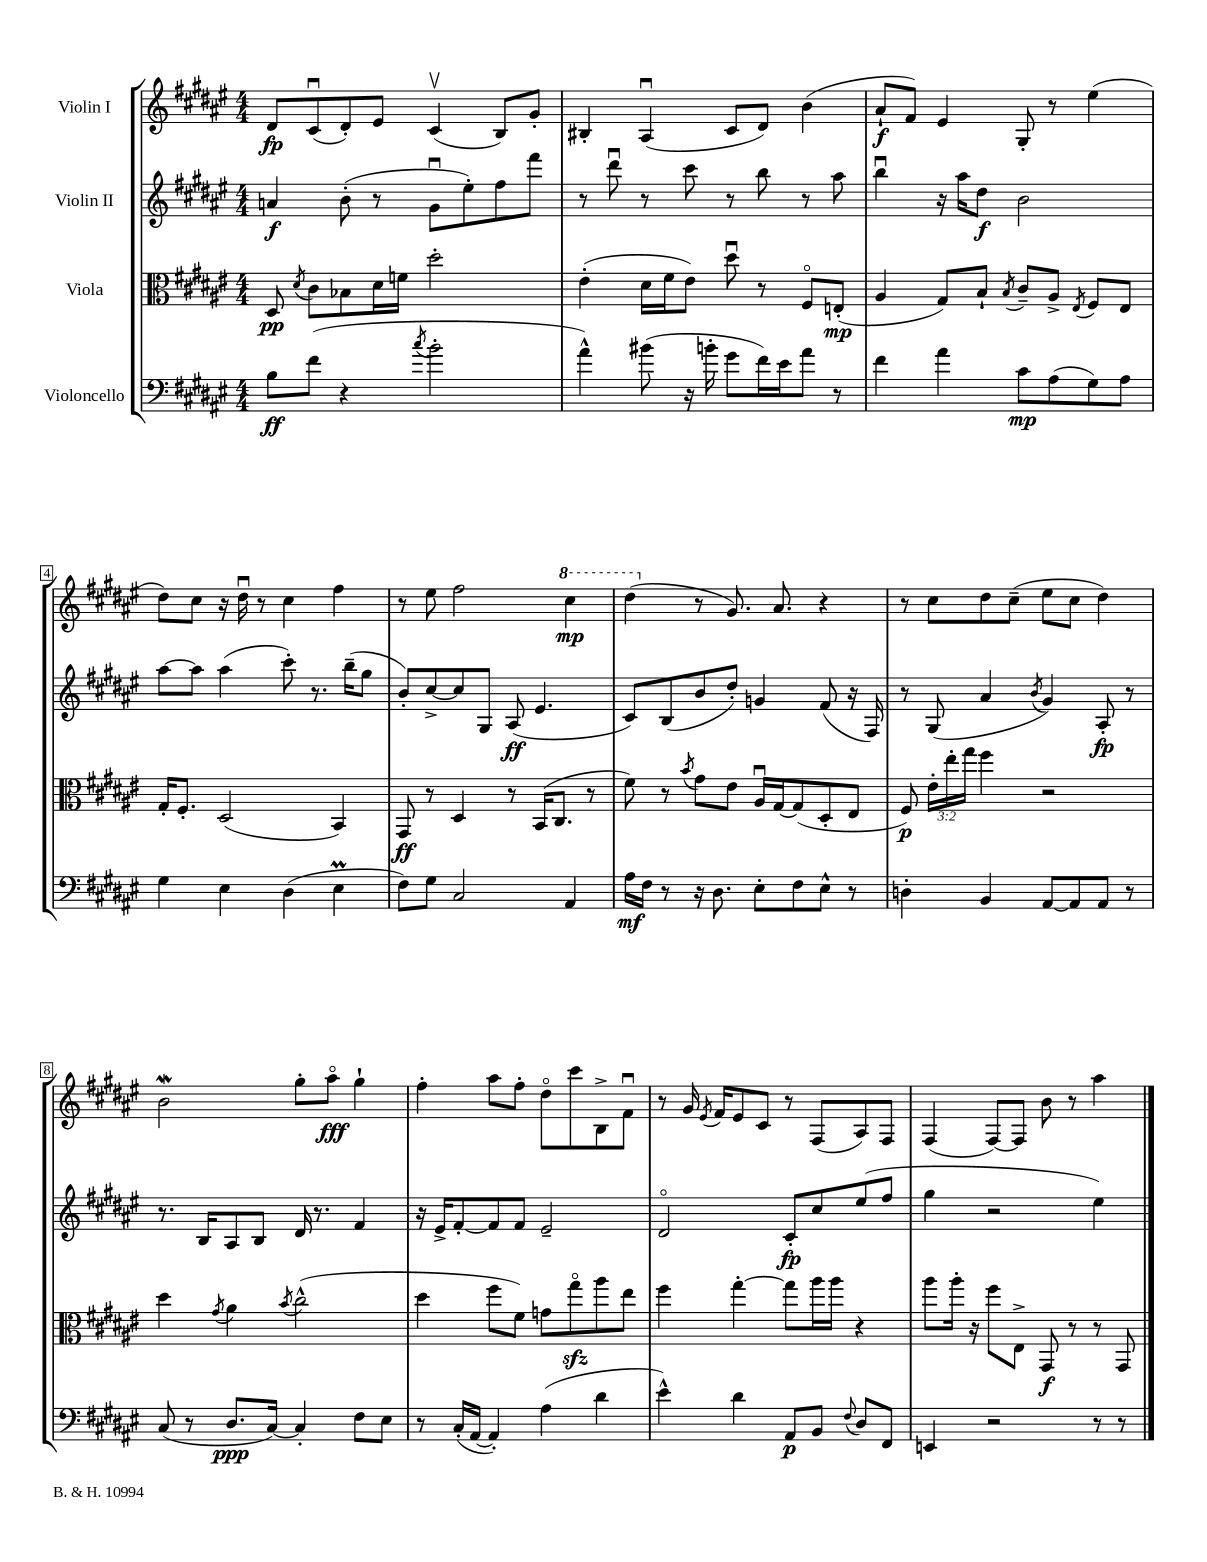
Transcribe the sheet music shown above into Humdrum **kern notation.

**kern	**kern	**kern	**kern
*staff4	*staff3	*staff2	*staff1
*clefF4	*clefC3	*clefG2	*clefG2
*k[f#c#g#d#a#e#]	*k[f#c#g#d#a#e#]	*k[f#c#g#d#a#e#]	*k[f#c#g#d#a#e#]
*M4/4	*M4/4	*M4/4	*M4/4
8B	8D#	4a	8d#
.	8qd#	.	.
(8f#	8c#	.	(8c#u
4r	8B-	(8b'	8d#')
.	16d#	8r	8e#
.	16f	.	.
8qcc#	.	.	.
2b'	2dd#'	8g#u	(4c#v
.	.	8ee#')	.
.	.	8ff#	8B)
.	.	8fff#	8g#'
=	=	=	=
4a#^^)	(4e#'	8r	4B#'
.	.	8ddd#u	.
(8b#	16d#	8r	(4A#u
.	16f#	.	.
16r	8e#)	8ccc#	.
16b'	.	.	.
8g#	8dd#u	8r	8c#
16f#)	8r	8bb	8d#)
16e#	.	.	.
8a#	8F#o	8r	(4b
8r	(8E'	8aa#	.
=	=	=	=
4f#	4A#	4bbu	8a#`
.	.	.	8f#)
4a#	8G#)	16r	4e#
.	.	16aa#	.
.	8B`	8dd#	.
.	8qB	.	.
8c#	8c#~	2b	8G#'
(8A#	8A#^	.	8r
.	8qE#	.	.
8G#)	8F#	.	(4ee#
8A#	8E#	.	.
=	=	=	=
4G#	16G#'	[8aa#	8dd#)
.	8.F#'	.	.
.	.	8aa#]	8cc#
4E#	(2D#	(4aa#	16r
.	.	.	16dd#u
.	.	.	8r
(4D#	.	8ccc#')	4cc#
.	.	8.r	.
4E#	4BB)	.	4ff#
.	.	(16bb~	.
.	.	8gg#	.
=	=	=	=
8F#)	8GG#	8b')	8r
8G#	8r	[8cc#^	8ee#
2C#	4D#	8cc#]	2ff#
.	.	8G#	.
.	8r	(8A#	.
.	(16BB	4.e#	.
.	8.C#	.	.
4AA#	.	.	4ccc#
.	8r	.	.
=	=	=	=
16A#	8f#)	8c#)	(4ddd#
16F#	.	.	.
8r	8r	(8B	.
.	8qb	.	.
16r	8g#	8b	8r
8.D#	.	.	.
.	8e#	8dd#')	8.g#)
8E#'	16A#u	4g	.
.	[16G#	.	8.a#
8F#	(8G#]	.	.
8E#^^	8D#'	(8f#	4r
8r	8E#	16r	.
.	.	16F#)	.
=	=	=	=
4D'	8F#)	8r	8r
.	24e#'	(8G#	8cc#
.	24ee#'	.	.
.	24gg#	.	.
4BB	4ff#	4a#	8dd#
.	.	.	(8cc#~
.	.	8qb	.
[8AA#	2r	4g#)	8ee#
8AA#]	.	.	8cc#
8AA#	.	8A#'	4dd#)
8r	.	8r	.
=	=	=	=
(8C#	4dd#	8.r	2b
8r	.	.	.
.	.	16B	.
.	8qg#	.	.
8.D#	4a#	8A#	.
.	.	8B	.
[16C#)	.	.	.
.	8qb	.	.
4C#']	(2cc#^^	16d#	8gg#'
.	.	8.r	.
.	.	.	8aa#o
8F#	.	4f#	4gg#`
8E#	.	.	.
=	=	=	=
8r	4dd#	16r	4ff#'
.	.	16e#^	.
(16C#'	.	[8f#'	.
[16AA#	.	.	.
4AA#'])	8ff#	8f#]	8aa#
.	8f#)	8f#	8ff#'
(4A#	8g	2e#~	8dd#o
.	8gg#o	.	8ccc#
4d#	8aa#	.	8B^
.	8ee#	.	8f#u
=	=	=	=
4e#^^)	4ff#	2d#o	8r
.	.	.	16g#
.	.	.	8qe#
.	.	.	16f#
4d#	[4gg#'	.	8e#
.	.	.	8c#
8AA#	8gg#]	8c#'	8r
8BB	16aa#	8cc#	(8F#
.	16aa#	.	.
8qqF#	.	.	.
8D#	4r	(8ee#	8A#)
8FF#	.	8ff#	8F#
=	=	=	=
4EE	8aa#	4gg#	(4F#
.	16aa#'	.	.
.	16r	.	.
2r	8ff#	2r	[8F#)
.	8E#^	.	8F#]
.	8GG#	.	8b
.	8r	.	8r
8r	8r	4ee#)	4aa#
8r	8GG#	.	.
==	==	==	==
*-	*-	*-	*-
